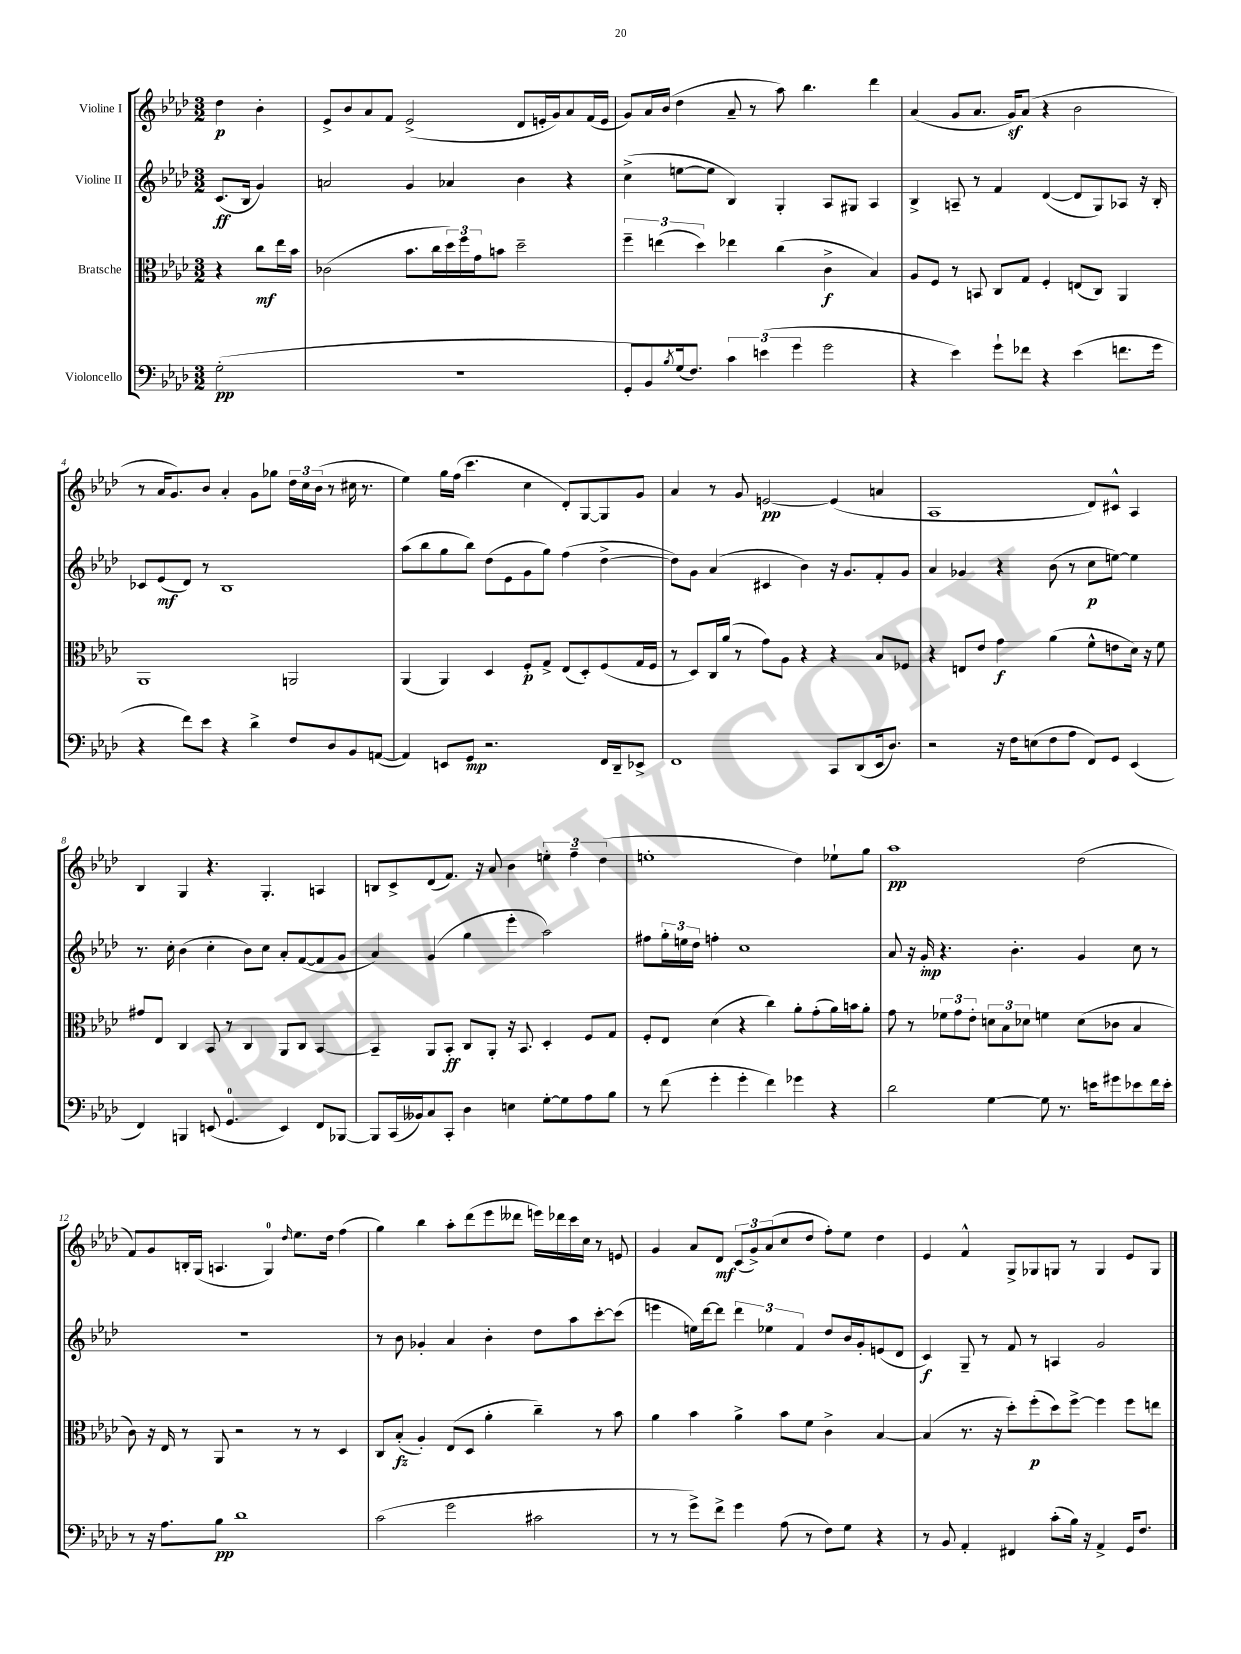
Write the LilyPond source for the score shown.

<<
\new StaffGroup <<
\new Staff = "s0" \with { instrumentName = "Violine I" } {
    \clef treble \key aes \major \numericTimeSignature \time 3/2 \partial 2
    des''4\p bes'4-. |
    ees'8-> bes'8 aes'8 f'8 ees'2->( des'8 e'16-. g'16) aes'8 f'16( e'16 |
    g'8) aes'16 bes'16( des''4 aes'8-- r8 aes''8) bes''4. des'''4 |
    aes'4( g'8 aes'8. g'16\sf) aes'8( r4 bes'2 |
    r8 aes'16 g'8.) bes'8 aes'4-. g'8 ges''8 \tuplet 3/2 { des''16 c''16 bes'16( } r8 cis''16 r8. |
    ees''4) g''16 f''16( c'''4. c''4 des'8-.) g8~ g8 g'8 |
    aes'4 r8 g'8 e'2~\pp e'4( a'4 |
    aes1 des'8) cis'8-^ aes4 |
    bes4 g4 r4. g4.-. a4 |
    b8 c'8-> des'8( f'8.) r16 aes'8 bes'4 \tuplet 3/2 { e''4-. f''4-- des''4( } |
    e''1-. des''4) ees''8-! g''8 |
    aes''1\pp des''2( |
    f'8) g'8 b16-. g16( a4. g4-0) \grace { des''16 } ees''8. des''16 f''4( |
    g''4) bes''4 aes''8-. des'''8( ees'''8 deses'''8 e'''16) des'''16 c'''16 c''16 r8 e'8 |
    g'4 aes'8 des'8\mf \tuplet 3/2 { c'8( g'8->) aes'8( } c''8 des''8 f''8-.) ees''8 des''4 |
    ees'4 f'4-^ g8-> ges8 g8 r8 g4 ees'8 g8 \bar "|." |
}
\new Staff = "s1" \with { instrumentName = "Violine II" } {
    \clef treble \key aes \major \numericTimeSignature \time 3/2 \partial 2
    c'8.\ff( bes16 g'4) |
    a'2 g'4 aes'4 bes'4 r4 |
    c''4->( e''8~ e''8 bes4) g4-. aes8 gis8 aes4 |
    bes4-> a8-- r8 f'4 des'4~( des'8 g8) aes8 r16 bes16-. |
    ces'8 ees'8\mf( des'8) r8 bes1 |
    aes''8( bes''8 g''8 bes''8) des''8( ees'8 g'8 g''8) f''4( des''4~-> |
    des''8) g'8 aes'4( cis'4 bes'4) r16 g'8. f'8-. g'8 |
    aes'4 ges'4 r4 bes'8( r8 c''8\p e''8~) e''4 |
    r8. c''16-. bes'4( c''4-. bes'8) c''8 aes'8-. f'8~( f'8 g'8 |
    aes'4) g'4( g''4 ees'''4-. aes''2) |
    fis''8 \tuplet 3/2 { g''16-. e''16 des''16 } f''4-. c''1 |
    aes'8 r16 g'16-.\mp r4. bes'4.-. g'4 c''8 r8 |
    R1. |
    r8 bes'8 ges'4-. aes'4 bes'4-. des''8 aes''8 c'''8~-. c'''8( |
    e'''4 e''16) des'''16~ des'''8 \tuplet 3/2 { des'''4 ees''4 f'4 } des''8 bes'16 g'16-. e'8( des'8 |
    c'4\f) g8-- r8 f'8 r8 a4 g'2 \bar "|." |
}
\new Staff = "s2" \with { instrumentName = "Bratsche" } {
    \clef alto \key aes \major \numericTimeSignature \time 3/2 \partial 2
    r4 c''8\mf ees''16 bes'16 |
    ces'2( bes'8. c''16 \tuplet 3/2 { des''16) f''16 g'16 } b'8 des''2-- |
    \tuplet 3/2 { f''4-- e''4( des''4) } ees''4 c''4( c'4->\f bes4) |
    aes8 f8 r8 b,8 c8 g8 f4-. e8( c8) aes,4 |
    aes,1 a,2 |
    aes,4( aes,4) des4 f8-.\p g8-> ees8( des8-.) f8( g16 f16 |
    r8 des8) c16 aes'16( r8 g'8) aes8 r4 r4 bes8 fes8 |
    r4 e8 ees'8 g'4\f aes'4( f'8-^ e'8 des'16) r16 f'8 |
    gis'8 ees8 c4 bes,8 r8 c4 aes,8 c8 bes,4~ |
    bes,4-- aes,8 bes,8-.\ff c8 aes,8-. r16 bes,8. des4-. f8 g8 |
    f8-. ees8 des'4( r4 c''4) aes'8-. g'8-.( aes'16) b'16 aes'8-. |
    g'8 r8 \tuplet 3/2 { fes'8 g'8 ees'8-. } \tuplet 3/2 { d'8 bes8 des'8 } f'4 des'8( ces'8 bes4 |
    c'8) r16 ees16 r8 aes,8 r2 r8 r8 des4 |
    c8 bes8-.\fz( aes4-.) ees8( des8 aes'4-. c''4--) r8 bes'8 |
    aes'4 bes'4 aes'4-> bes'8 f'8 c'4-> bes4~ |
    bes4( r8. r16 des''8-.) f''8-.\p( des''8) f''8~-> f''4 f''8 e''8 \bar "|." |
}
\new Staff = "s3" \with { instrumentName = "Violoncello" } {
    \clef bass \key aes \major \numericTimeSignature \time 3/2 \partial 2
    g2-.\pp( |
    R1. |
    g,8-. bes,8) \acciaccatura { bes8 } g16( f8.) \tuplet 3/2 { c'4 e'4( g'4 } g'2 |
    r4 ees'4) g'8-! fes'8 r4 ees'4( f'8. g'16 |
    r4 f'8) ees'8 r4 des'4-> f8 des8 bes,8 a,8~( |
    a,4) e,8 g,8\mp r2. f,16 des,16-- ees,8-> |
    f,1 c,8 des,8( ees,16 des8.) |
    r2 r16 f16 e8( f8 aes8 f,8) g,8 ees,4( |
    f,4) b,,4 e,8( g,4.-0 e,4) f,8 bes,,8~ |
    bes,,8 c,16( beses,16) c8 c,8-. des4 e4 g8~-. g8 aes8 bes8 |
    r8 f'8( g'4-. g'4-. f'4) ges'4 r4 |
    des'2 g4~ g8 r8. e'16 gis'8 ees'8 f'16 ees'16-. |
    r8 r16 aes8. bes8\pp des'1 |
    c'2( g'2 cis'2 |
    r8 r8 g'8->) f'8-> g'4 aes8( r8 f8) g8 r4 |
    r8 bes,8 aes,4-. fis,4 c'8-.( bes16) r16 aes,4-> g,16 f8. \bar "|." |
}
>>
>>
